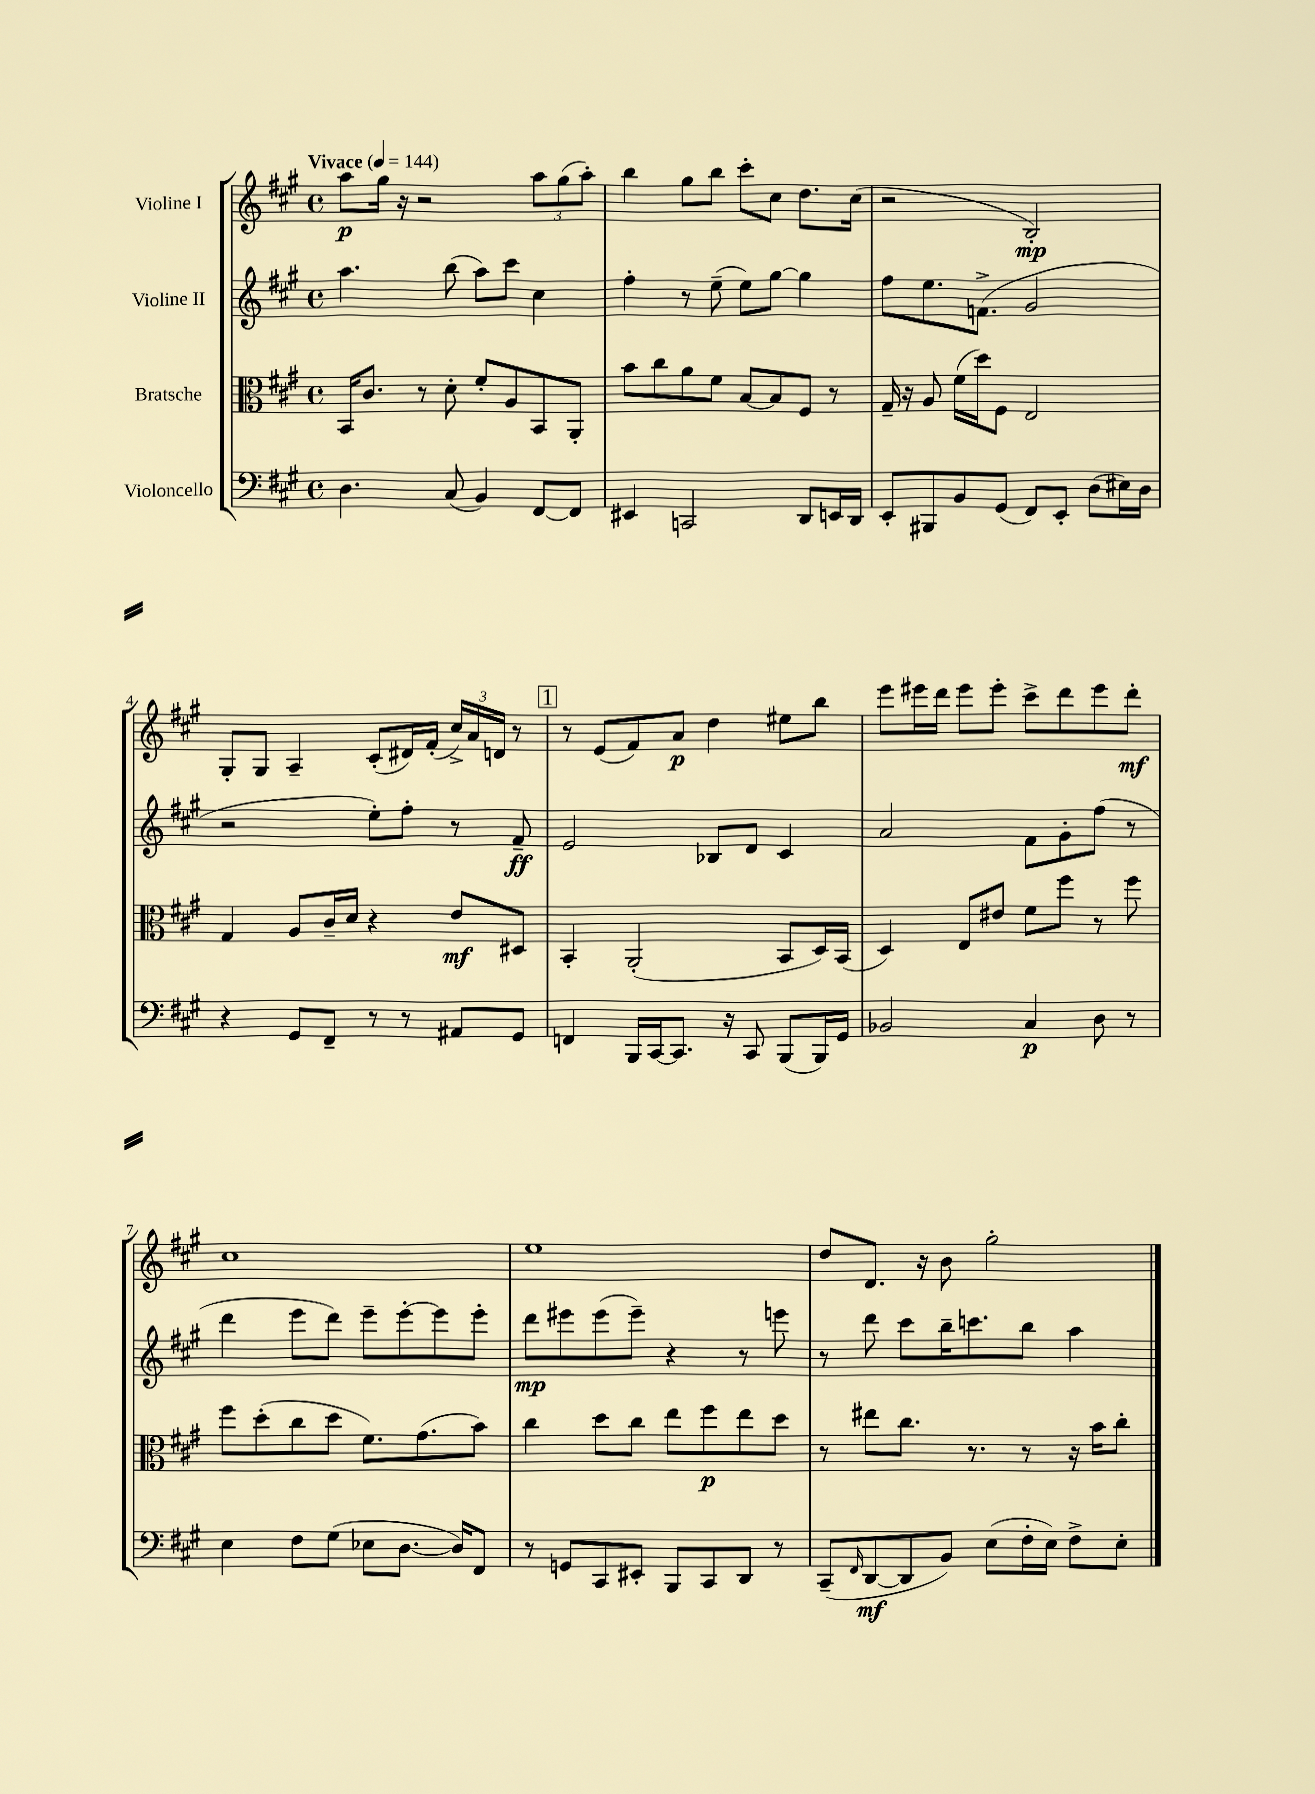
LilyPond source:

<<
\new StaffGroup <<
\new Staff = "s0" \with { instrumentName = "Violine I" } {
    \clef treble \key a \major \defaultTimeSignature \time 4/4 \tempo "Vivace" 4 = 144
    a''8\p gis''16 r16 r2 \tuplet 3/2 { a''8 gis''8( a''8-.) } |
    b''4 gis''8 b''8 cis'''8-. cis''8 d''8. cis''16( |
    r2 b2-.\mp) |
    gis8-. gis8 a4-- cis'8-.( dis'16) fis'16-.( \tuplet 3/2 { cis''16->) a'16 d'16 } r8 |
    \mark \markup { \box "1" } r8 e'8( fis'8) a'8\p d''4 eis''8 b''8 |
    e'''8 eis'''16 d'''16 eis'''8 eis'''8-. cis'''8-> d'''8 eis'''8 d'''8-.\mf |
    cis''1 |
    e''1 |
    d''8 d'8. r16 b'8 gis''2-. \bar "|." |
}
\new Staff = "s1" \with { instrumentName = "Violine II" } {
    \clef treble \key a \major \defaultTimeSignature \time 4/4
    a''4. b''8( a''8) cis'''8 cis''4 |
    fis''4-. r8 e''8--( e''8) gis''8~ gis''4 |
    fis''8 e''8. f'8.->( gis'2 |
    r2 e''8-.) fis''8-. r8 fis'8--\ff |
    \mark \markup { \box "1" } e'2 bes8 d'8 cis'4 |
    a'2 fis'8 gis'8-. fis''8( r8 |
    d'''4 e'''8 d'''8) e'''8-- e'''8~-. e'''8 e'''8-. |
    d'''8\mp eis'''8 eis'''8( eis'''8--) r4 r8 e'''8 |
    r8 d'''8 cis'''8 b''16-- c'''8. b''8 a''4 \bar "|." |
}
\new Staff = "s2" \with { instrumentName = "Bratsche" } {
    \clef alto \key a \major \defaultTimeSignature \time 4/4
    b,16 cis'8. r8 d'8-. fis'8-. a8 b,8 a,8-. |
    b'8 cis''8 a'8 fis'8 b8~ b8 fis8 r8 |
    gis16-- r16 a8 fis'16( d''16) fis8 e2 |
    gis4 a8 cis'16-- d'16 r4 e'8\mf dis8 |
    \mark \markup { \box "1" } b,4-. a,2-.( b,8 d16) b,16( |
    d4) e8 eis'8 fis'8 fis''8 r8 fis''8 |
    fis''8 d''8-.( cis''8 d''8 fis'8.) gis'8.( b'8) |
    cis''4 d''8 cis''8 e''8 fis''8\p e''8 d''8 |
    r8 eis''8 cis''8. r8. r8 r16 b'16 cis''8-. \bar "|." |
}
\new Staff = "s3" \with { instrumentName = "Violoncello" } {
    \clef bass \key a \major \defaultTimeSignature \time 4/4
    d4. cis8( b,4) fis,8~ fis,8 |
    eis,4 c,2 d,8 e,16 d,16 |
    e,8-. bis,,8 b,8 gis,8( fis,8) e,8-. d8( eis16) d16 |
    r4 gis,8 fis,8-- r8 r8 ais,8 gis,8 |
    \mark \markup { \box "1" } f,4 b,,16 cis,16~ cis,8. r16 cis,8 b,,8( b,,16) gis,16 |
    bes,2 cis4\p d8 r8 |
    e4 fis8 gis8( ees8 d8.~ d16) fis,8 |
    r8 g,8 cis,8 eis,8-. b,,8 cis,8 d,8 r8 |
    cis,8--( \grace { fis,16 } d,8~\mf d,8 b,8) e8( fis16-. e16) fis8-> e8-. \bar "|." |
}
>>
>>
